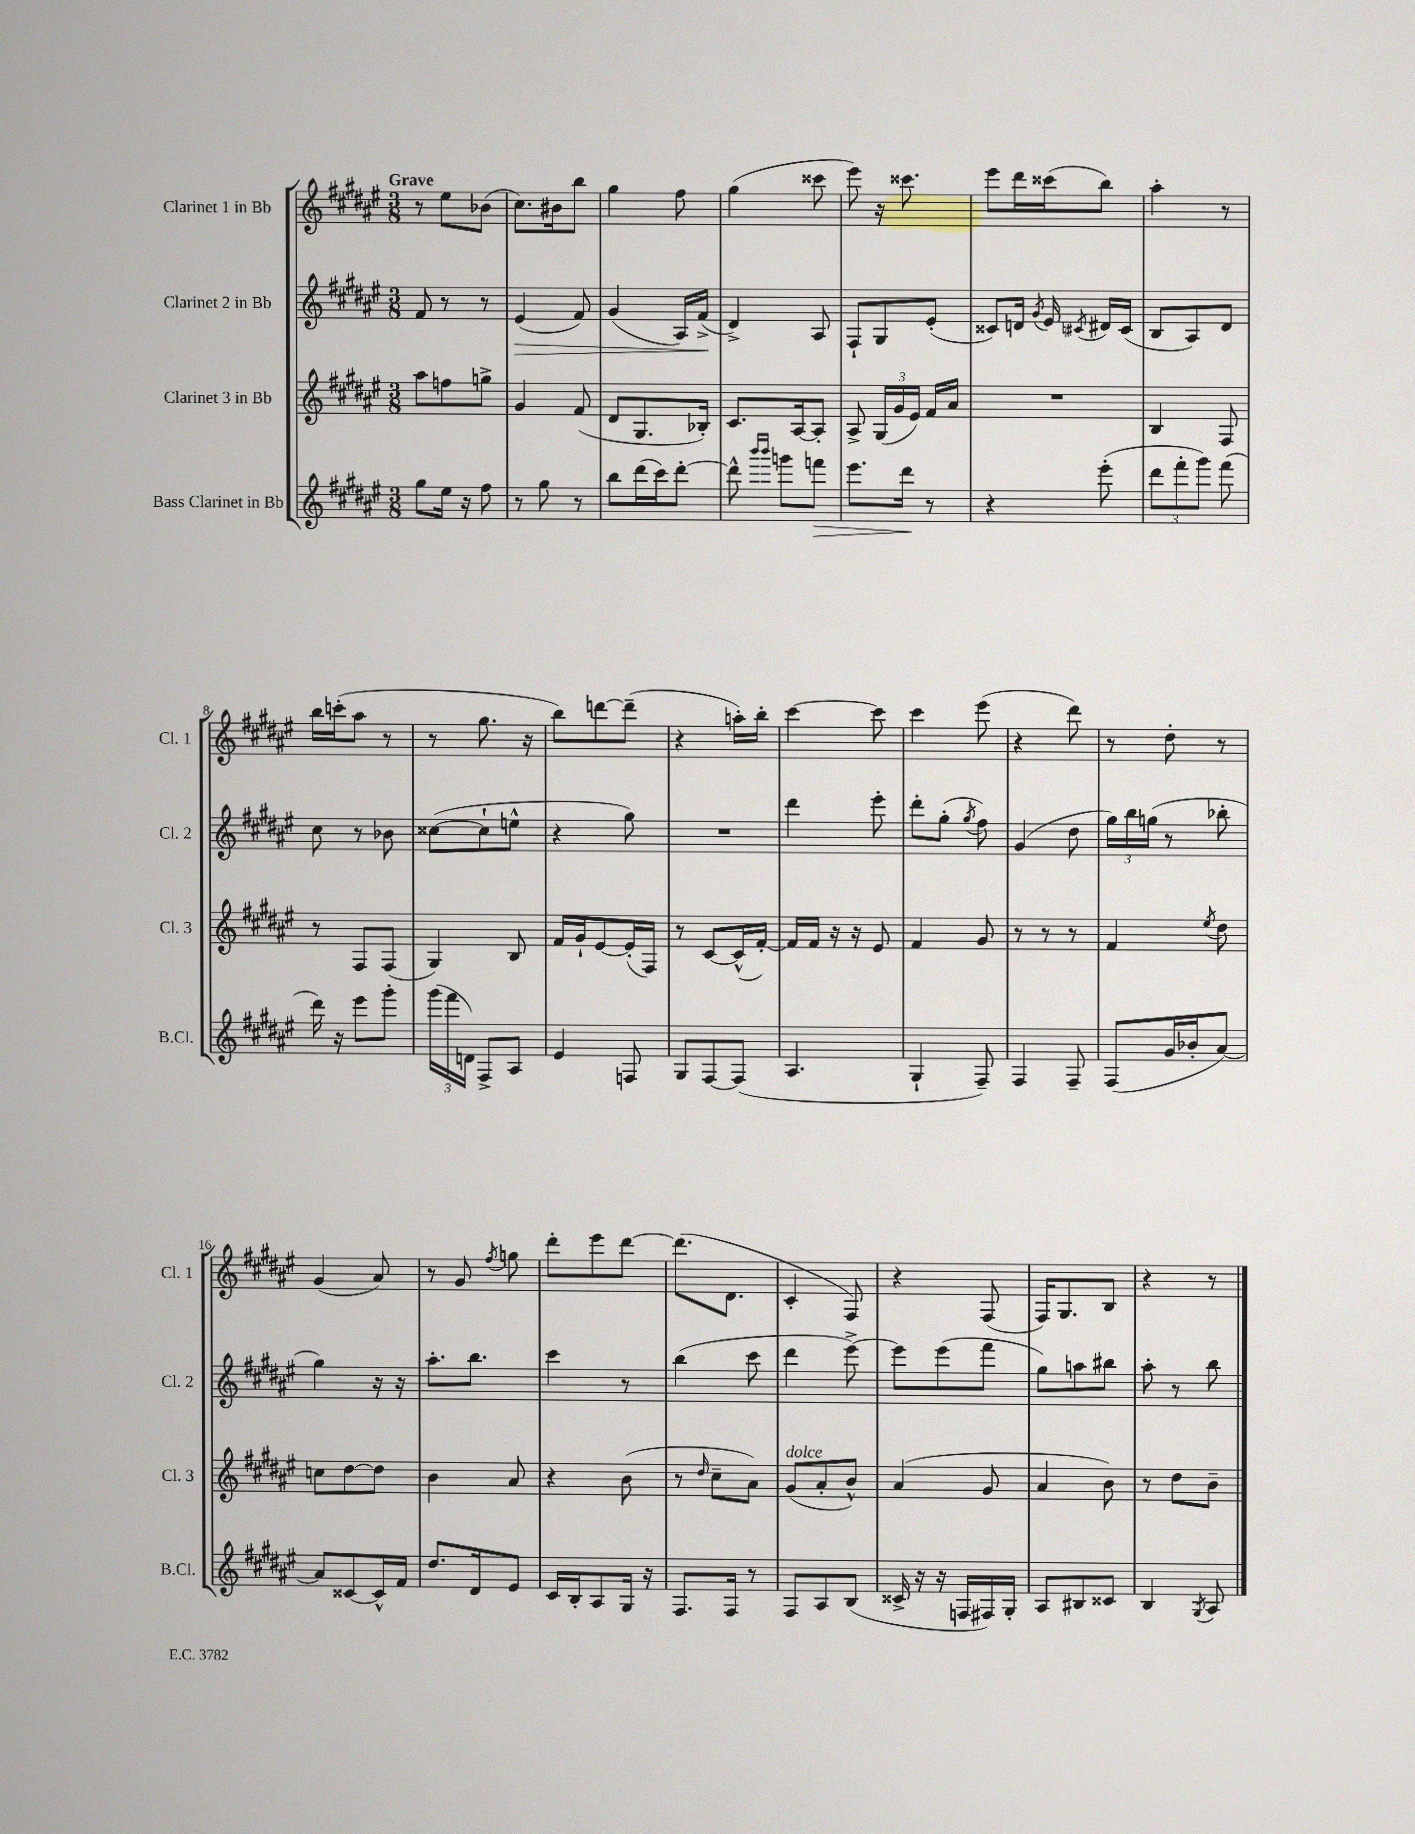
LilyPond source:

<<
\new StaffGroup <<
\new Staff = "s0" \with { instrumentName = "Clarinet 1 in Bb" shortInstrumentName = "Cl. 1" } {
    \clef treble \key fis \major \numericTimeSignature \time 3/8 \tempo "Grave"
    \autoBeamOff r8 eis''8[ bes'8]( |
    cis''8.[) bis'16 b''8] |
    gis''4 fis''8 |
    gis''4( cisis'''8 |
    eis'''8) r16 cisis'''8. |
    eis'''8[ dis'''16 cisis'''16( b''8]) |
    ais''4-. r8 |
    b''16[ c'''16-.( ais''8] r8 |
    r8 gis''8. r16 |
    b''8[) d'''8~ d'''8]--( |
    r4 a''16[-.) b''16]-. |
    cis'''4~ cis'''8 |
    cis'''4 eis'''8( |
    r4 dis'''8) |
    r8 dis''8-. r8 |
    gis'4( ais'8) |
    r8 gis'8 \acciaccatura { fis''8 } g''8 |
    dis'''8[-. eis'''8 dis'''8]~ |
    dis'''8.[( dis'8.] |
    cis'4-. fis8) |
    r4 fis8( |
    fis16[) gis8. b8] |
    r4 r8 \bar "|." |
}
\new Staff = "s1" \with { instrumentName = "Clarinet 2 in Bb" shortInstrumentName = "Cl. 2" } {
    \clef treble \key fis \major \numericTimeSignature \time 3/8
    \autoBeamOff fis'8 r8 r8 |
    eis'4\>( fis'8) |
    gis'4( ais16[) fis'16]->\!( |
    dis'4->) ais8 |
    fis8[-! gis8 eis'8]-.( |
    cisis'8[) d'16] \acciaccatura { gis'8 } eis'16 \acciaccatura { cis'8 } dis'16[ cis'16]( |
    b8[ ais8) dis'8] |
    cis''8 r8 bes'8 |
    cisis''8[~( cisis''8-! e''8]-^ |
    r4 gis''8) |
    R4. |
    dis'''4 eis'''8-. |
    dis'''8[-. gis''8]-.( \acciaccatura { gis''8 } fis''8) |
    gis'4( dis''8 |
    \tuplet 3/2 { gis''16[) b''16 g''16]( } r8 bes''8-. |
    gis''4) r16 r16 |
    ais''8.[-. b''8.] |
    cis'''4 r8 |
    b''4( cis'''8 |
    dis'''4 eis'''8~->) |
    eis'''8[ eis'''8( fis'''8] |
    gis''8[) a''8 bis''8] |
    ais''8-. r8 b''8 \bar "|." |
}
\new Staff = "s2" \with { instrumentName = "Clarinet 3 in Bb" shortInstrumentName = "Cl. 3" } {
    \clef treble \key fis \major \numericTimeSignature \time 3/8
    \autoBeamOff ais''8[ f''8 g''8]-> |
    gis'4 fis'8( |
    dis'8[ gis8. bes16]-.) |
    cis'8.[ ais16~ ais8]-. |
    ais8-> \tuplet 3/2 { gis16[( gis'16 eis'16]) } fis'16[ ais'16] |
    R4. |
    b4 fis8 |
    r8 fis8[ fis8]( |
    gis4) b8 |
    fis'16[ gis'16-! eis'8~ eis'16-.( fis16]) |
    r8 cis'8[~ cis'16-^( fis'16]~-.) |
    fis'16[ fis'16] r16 r16 eis'8 |
    fis'4 gis'8 |
    r8 r8 r8 |
    fis'4 \acciaccatura { eis''8 } dis''8 |
    c''8[ dis''8~ dis''8] |
    b'4 ais'8 |
    r4 b'8( |
    r8 \grace { dis''16 } cis''8[-- ais'8]) |
    gis'8[^\markup { \italic "dolce" }( ais'8-. b'8]-^) |
    ais'4( gis'8 |
    ais'4 b'8) |
    r8 dis''8[ b'8]-- \bar "|." |
}
\new Staff = "s3" \with { instrumentName = "Bass Clarinet in Bb" shortInstrumentName = "B.Cl." } {
    \clef treble \key fis \major \numericTimeSignature \time 3/8
    \autoBeamOff gis''8[ eis''16] r16 fis''8 |
    r8 gis''8 r8 |
    b''8[ dis'''16( cis'''16) dis'''8]~-. |
    dis'''8-^ \grace { b'''16[ b'''16] } g'''8[ f'''8]\> |
    eis'''8.[ dis'''16]\! r8 |
    r4 eis'''8-.( |
    \tuplet 3/2 { dis'''8[ fis'''8-. gis'''8]) } fis'''8( |
    dis'''16) r16 eis'''8[ gis'''8]-. |
    \tuplet 3/2 { gis'''16[( fis'''16 d'16]) } fis8[-> ais8] |
    eis'4 f8 |
    gis8[ fis8~ fis8]( |
    ais4. |
    gis4-! fis8--) |
    fis4 fis8-- |
    fis8[( gis'16 bes'16-. ais'8]~) |
    ais'8[ cisis'8~ cisis'16-^ fis'16] |
    dis''8.[ dis'16 eis'8] |
    cis'16[ b16-. ais8 gis16] r16 |
    fis8.[ fis16] r8 |
    fis8[ ais8 b8]( |
    cisis'16-> r16 r16 f16[ fis16) gis16]-. |
    ais8[ bis8 cisis'8] |
    b4 \acciaccatura { gis8 } ais8 \bar "|." |
}
>>
>>
